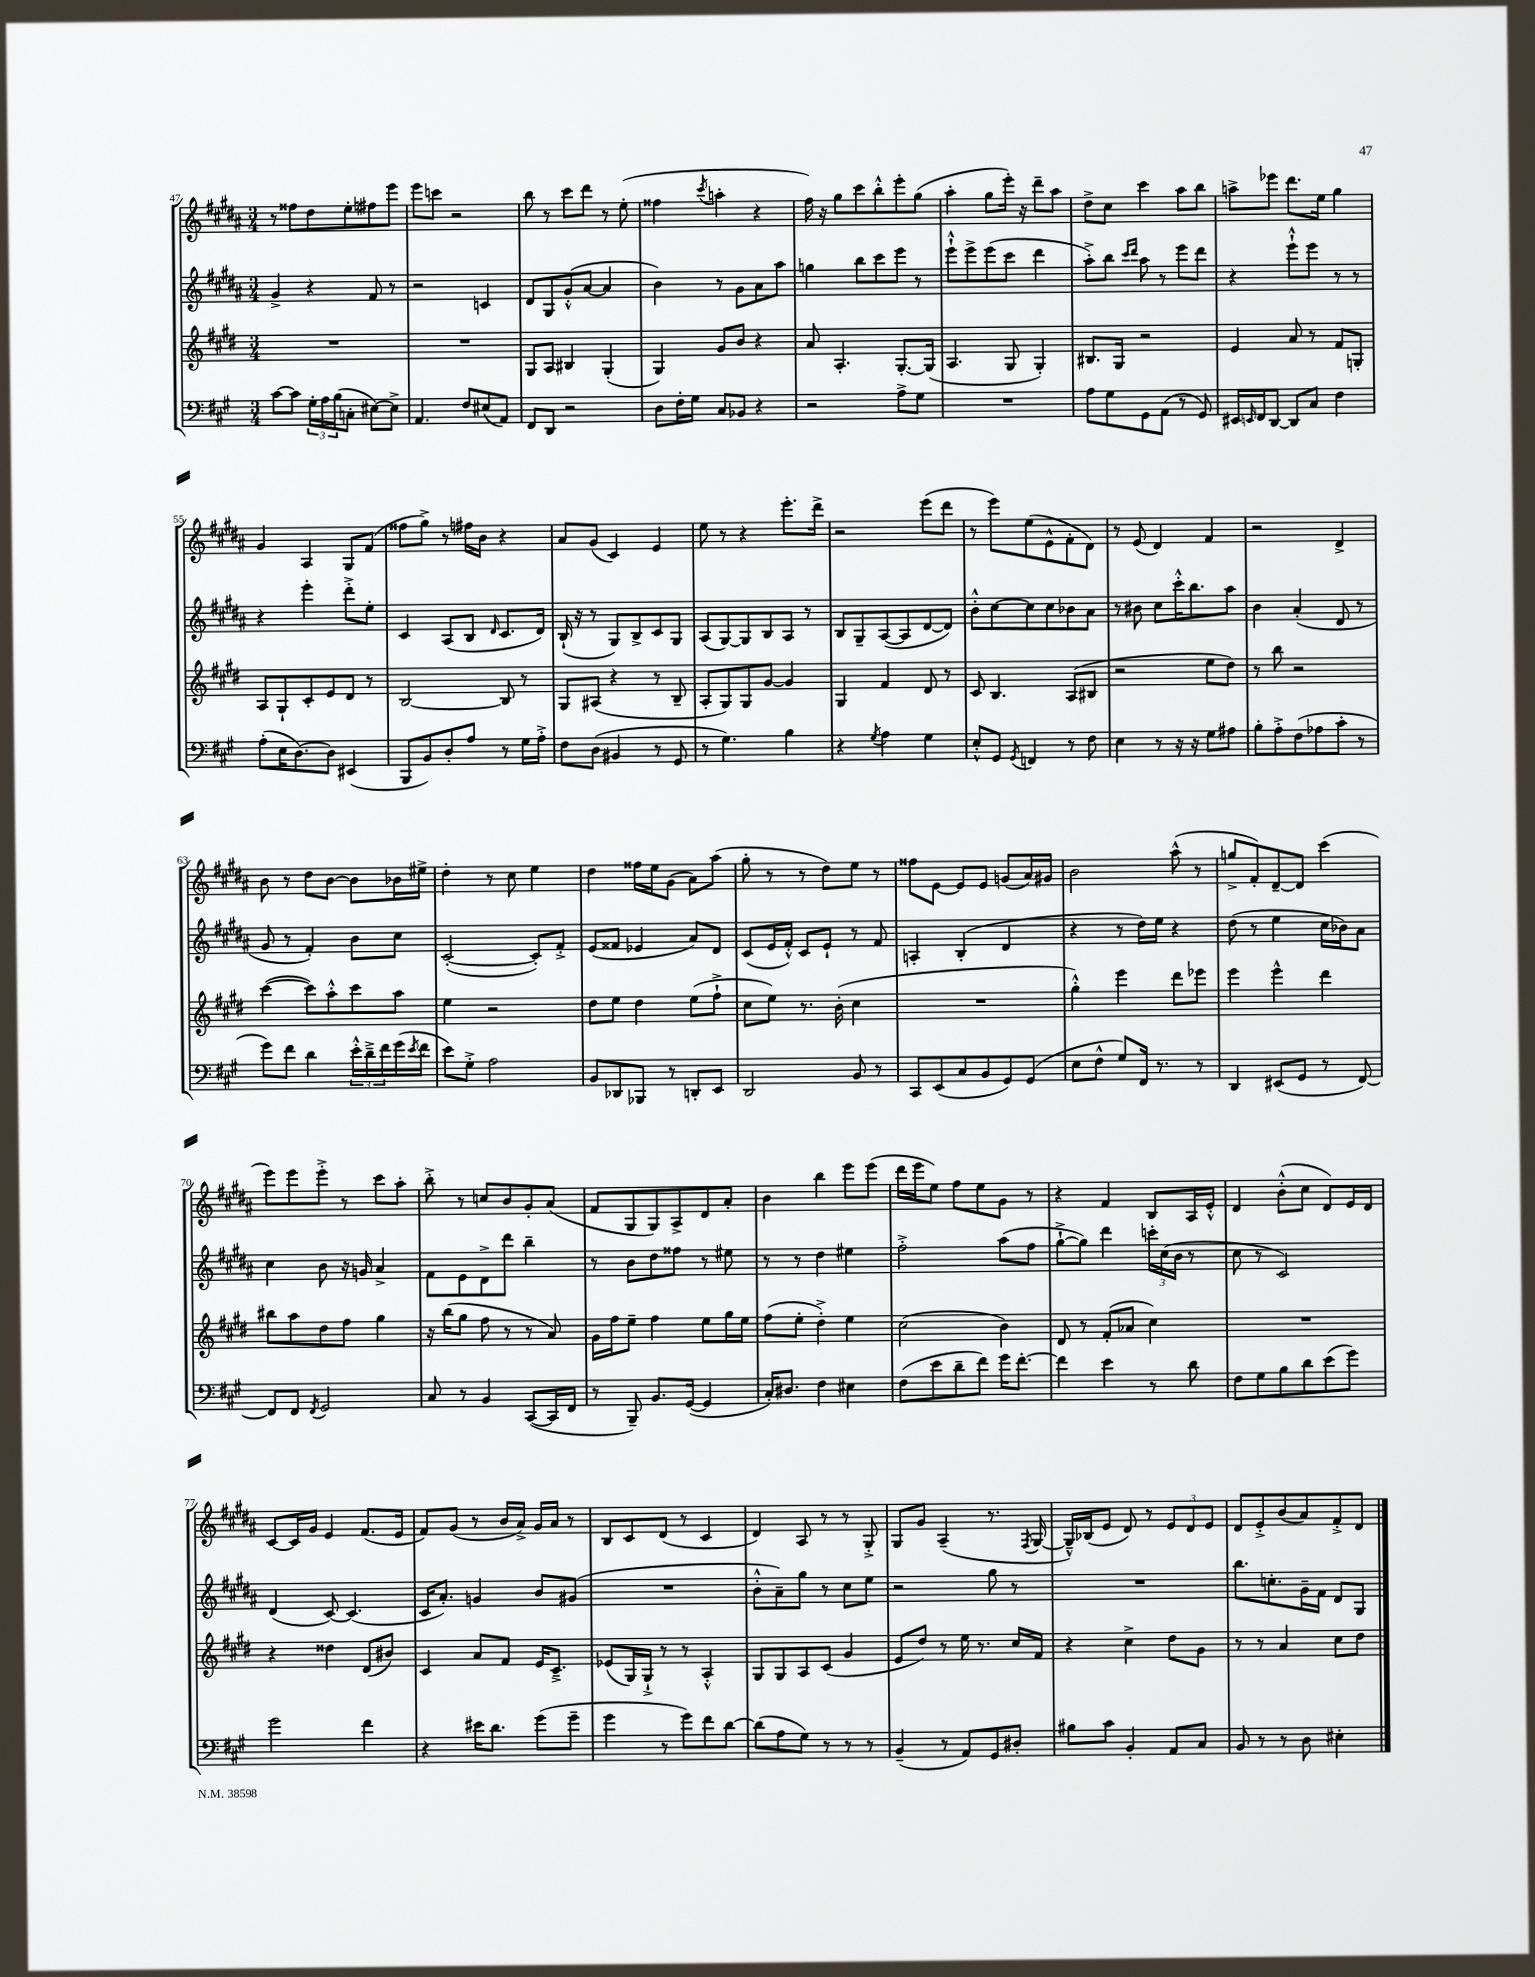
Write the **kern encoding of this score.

**kern	**kern	**kern	**kern
*staff4	*staff3	*staff2	*staff1
*clefF4	*clefG2	*clefG2	*clefG2
*k[f#c#g#]	*k[f#c#g#d#]	*k[f#c#g#d#a#]	*k[f#c#g#d#a#]
*M3/4	*M3/4	*M3/4	*M3/4
[8c#	2.r	4g#^	8r
8c#]	.	.	8ff##
24G#'	.	4r	8dd#
24A	.	.	.
(24B	.	.	.
8C'	.	.	8ee'
[8E#)	.	8f#	8ff#
8E#^]	.	8r	8eee
=	=	=	=
4.AA	2.r	2r	8eee
.	.	.	8ccc
.	.	.	2r
8F#	.	.	.
(8E#	.	4c	.
8AA)	.	.	.
=	=	=	=
8FF#	8G#	8d#	8bb
8DD	8A	8G#	8r
2r	4B#	(8g#'^^	8ccc#
.	.	[8a#	8ddd#
.	(4G#'	4a#]	8r
.	.	.	(8ee'
=	=	=	=
8D	4G#)	4b)	4ff##
16F#'	.	.	.
16G#	.	.	.
.	.	.	8qccc#
8C#	8g#	8r	4aa'
8BB-	8b	8g#	.
4r	4r	8a#	4r
.	.	8aa#	.
=	=	=	=
2r	8a	4gg	16ff#)
.	.	.	16r
.	4.A'	.	8gg#
.	.	8bb	8ccc#
.	.	8ccc#	8bb'^^
8A^	[8.G#'	8eee	8eee'
8G#	.	8r	(8gg#
.	(16G#]	.	.
=	=	=	=
2.r	4.A	8eee`^^	4aa#'
.	.	8eee^	.
.	.	(8eee	8gg#
.	8G#	8ccc#	16eee')
.	.	.	16r
.	4G#')	4ddd#	8ddd#~
.	.	.	8aa#
=	=	=	=
8A	8.B#	8aa#'^)	8dd#^
8G#	.	8bb	8cc#
.	16G#	.	.
.	.	16qqccc#	.
.	.	16qqddd#	.
8GG#	2r	8aa#	4ccc#
(8AA	.	8r	.
8r	.	8eee	8aa#
8GG#)	.	8ddd#	8bb
=	=	=	=
16EE#	4e	4r	8aa^
16qqEE	.	.	.
16FF#	.	.	.
[8DD	.	.	8eee-
8DD]	8a	8eee`^^	8.ddd#
8C#	8r	8eee	.
.	.	.	16ee
4F#	8f#	8r	4gg#
.	8G'	8r	.
=	=	=	=
(8A'	8A	4r	4g#
16E	8G#`	.	.
[8.D)	.	.	.
.	8c#'	4eee'	4A#
8D]	8e	.	.
(4EE#	8d#	8ddd#'^	8G#
.	8r	8ee'	(8f#
=	=	=	=
8BBB	[2B	4c#	8ff##
8BB)	.	.	8gg#^)
8D'	.	(8A#	8r
8A	.	8B	16ff#
.	.	.	16b
.	.	16qqd#	.
8r	8B]	8.c#	4r
16G#	8r	.	.
16A'^	.	16d#)	.
=	=	=	=
8F#	8G#	(16B`	8a#
.	.	16r	.
(8D	(8A#	8r	(8g#
4BB#	4r	8G#)	4c#)
.	.	8B^	.
8r	8r	8c#	4e
8GG#	8B~	8G#	.
=	=	=	=
8r	8A'	(8A#	8ee
4.G#)	8G#)	[8G#)	8r
.	8G#	8G#]	4r
.	[8g#	8B	.
4B	4g#]	8A#	8.eee'
.	.	8r	.
.	.	.	16ddd#^
=	=	=	=
4r	4G#	8B	2r
.	.	8G#~	.
8qG#	.	.	.
4A	4f#	([8A#	.
.	.	8A#]	.
4G#	8d#	[8d#	(8eee
.	8r	8d#])	8ddd#
=	=	=	=
8E'^^	8c#	8b'^^	8r
8GG#	4.B	[8cc#	8eee)
8qGG#	.	.	.
4FF	.	8cc#]	(8ee
.	.	8cc#	8e^^
8r	(8A	8b-	8f#'
8F#	8B#	8a#	8d#)
=	=	=	=
4E	2r	8r	8r
.	.	8b#	(8e
8r	.	8cc#	4d#)
16r	.	16ccc#'^^	.
16r	.	8.bb	.
8G#	8ee	.	4f#
8A#	8dd#)	8aa#	.
=	=	=	=
8B'	8r	4b	2r
8A'^	8bb	.	.
(8F#	2r	(4a#'	.
8A-	.	.	.
8c#'	.	8d#	4d#^
8r	.	8r	.
=	=	=	=
8g#)	([4ccc#	8g#	8b
8f#	.	8r	8r
4d	8ccc#])	4f#')	8dd#
.	8aa'^^	.	[8b
24e'^^	8ccc#	8b	8b]
24d~^	.	.	.
24f#	.	.	.
(16g#	8aa	8cc#	16b-
8qe	.	.	.
16f#	.	.	16ee#^
=	=	=	=
8e)	4ee	([2c#'	4dd#'
8G#'^	.	.	.
2A	2r	.	8r
.	.	.	8cc#
.	.	8c#'])	4ee
.	.	8f#'^	.
=	=	=	=
8BB	8dd#	(8e	4dd#
8DD-	8ee	8f##	.
8BBB-	4dd#	4e-	16ff##
.	.	.	16ee
8r	.	.	(8g#
8DD'	(8ee	8a#)	8a#)
8EE	8ff#`^	8d#	(8aa#
=	=	=	=
2DD	8cc#	(8c#	8gg#'
.	8ee)	16e	8r
.	.	16f#'^^)	.
.	8.r	8c#	8r
.	.	8e`	8dd#)
.	(16b'	.	.
8BB	4cc#	8r	8ee
8r	.	8f#	8r
=	=	=	=
8CC#	2.r	4A'	8ff##
(8EE	.	.	[8e
8C#	.	(4B'	8e]
8BB	.	.	8e
8GG#)	.	4d#	(8g
(8GG#	.	.	16a#)
.	.	.	16g#
=	=	=	=
8E	4gg#'^^)	4r	2b
8F#^^	.	.	.
8G#)	4eee	8r	.
16FF#	.	16dd#)	.
8.r	.	16ee	.
.	8ddd#	4r	(8aa#^^
8r	8eee-	.	8r
=	=	=	=
4DD	4eee	(8dd#	8gg^
.	.	8r	8f#')
(8EE#	4eee^^	4ee	[8d#~
8GG#	.	.	8d#]
8r	4ddd#	16cc#	(4ccc#
.	.	16b-)	.
[8FF#)	.	8a#	.
=	=	=	=
8FF#]	8bb#	4cc#	8eee)
8FF#	8aa	.	8eee
8qFF#	.	.	.
2GG#	8dd#	8b	8eee'^
.	8ff#	16r	8r
.	.	16g	.
.	4gg#	4a#^	8ccc#
.	.	.	8aa#'
=	=	=	=
8C#	16r	8f#	8bb'^
.	(16bb	.	.
8r	8gg#	8e	8r
4BB	8ff#	8d#^	8cc
.	8r	8ddd#	8b
([8CC#	8r	4bb~	8g#'
16CC#]	8a)	.	(8a#
16FF#	.	.	.
=	=	=	=
8r	16g#	8r	8f#
.	16ff#	.	.
8BBB~)	8ee~	8b	8G#
8.BB	4ff#	8dd#	8G#)
.	.	8ff##	8A#^
([16GG#	.	.	.
4GG#]	8ee	8r	8d#
.	16gg#	8ee#	8a#'
.	16ee	.	.
=	=	=	=
16C#')	(8ff#	8r	4b
8.D#	.	.	.
.	8ee'	8r	.
4F#	4dd#'^)	4dd#	4bb
4E#	4ee	4ee#	8eee
.	.	.	(8eee
=	=	=	=
(8F#	(2cc#	2ff#'^	16ddd#
.	.	.	16eee
8e	.	.	8ee)
8d~	.	.	8ff#
8f#)	.	.	8ee
16g#	4b)	(8aa#	8g#
[8.f#'	.	.	.
.	.	8ff#	8r
=	=	=	=
4f#]	8d#	[8gg#`^	4r
.	8r	8gg#])	.
4e	(8f#'	4ddd#	4f#
.	8a-	.	.
8r	4cc#)	24ccc'	8B
.	.	(24cc#	.
.	.	24b	.
8d	.	8r	16A#
.	.	.	16e'^^
=	=	=	=
8F#	2.r	8cc#	4d#
8G#	.	8r	.
8B	.	2c#)	(8b'^^
8d	.	.	8cc#
(8e	.	.	8d#)
8g#)	.	.	16e
.	.	.	16d#
=	=	=	=
2g#	4r	(4d#	[8c#
.	.	.	16c#]
.	.	.	16g#
.	4dd##	[8c#)	4e
.	.	(4.c#]	.
4f#	(8d#	.	(8.f#
.	8b#)	.	.
.	.	.	16e
=	=	=	=
4r	4c#	16c#	8f#)
.	.	8.a#')	.
.	.	.	(8g#
16e#	8a	4g	8r
8.d	.	.	.
.	8f#	.	16b
.	.	.	16a#^)
(8g#	16e	8b	16g#
.	8.c#~^	.	16a#
8g#~	.	(8g#	8r
=	=	=	=
4g#	(8e-	2.r	8B
.	16G#)	.	8c#
.	16G#`^	.	.
8r	8r	.	(8d#
8g#)	8r	.	8r
8f#	4A'^^	.	4c#
[8d	.	.	.
=	=	=	=
(8d]	8G#	8b'^^	4d#)
8A	8G#	8a#~)	.
8G#)	8A	8gg#	8A#
8r	(8c#	8r	8r
8r	4g#	8cc#	8r
8r	.	8ee	8G#'^
=	=	=	=
(4BB~	8e	2r	8G#
.	8dd#)	.	8g#
8r	8r	.	(4A#~
8AA)	16ee	.	.
.	8.r	.	.
8GG#	.	8gg#	8.r
8D#'	16cc#	8r	.
.	.	.	8qF#
.	16f#	.	[16G#
=	=	=	=
8B#	4r	2.r	16G#~^^])
.	.	.	(16B-
8c#	.	.	8e
4BB'	4cc#^	.	8d#)
.	.	.	8r
8AA	8dd#	.	12e
.	.	.	12d#
8C#	8g#	.	.
.	.	.	12e
=	=	=	=
8BB	8r	8.bb	8d#
8r	8r	.	8e'^
.	.	8.cc'	.
8r	4a	.	(8b
8D	.	16g#~	8a#)
.	.	16f#	.
4E#'	8cc#	8d#	8f#'^
.	8dd#	8G#	8d#
==	==	==	==
*-	*-	*-	*-
